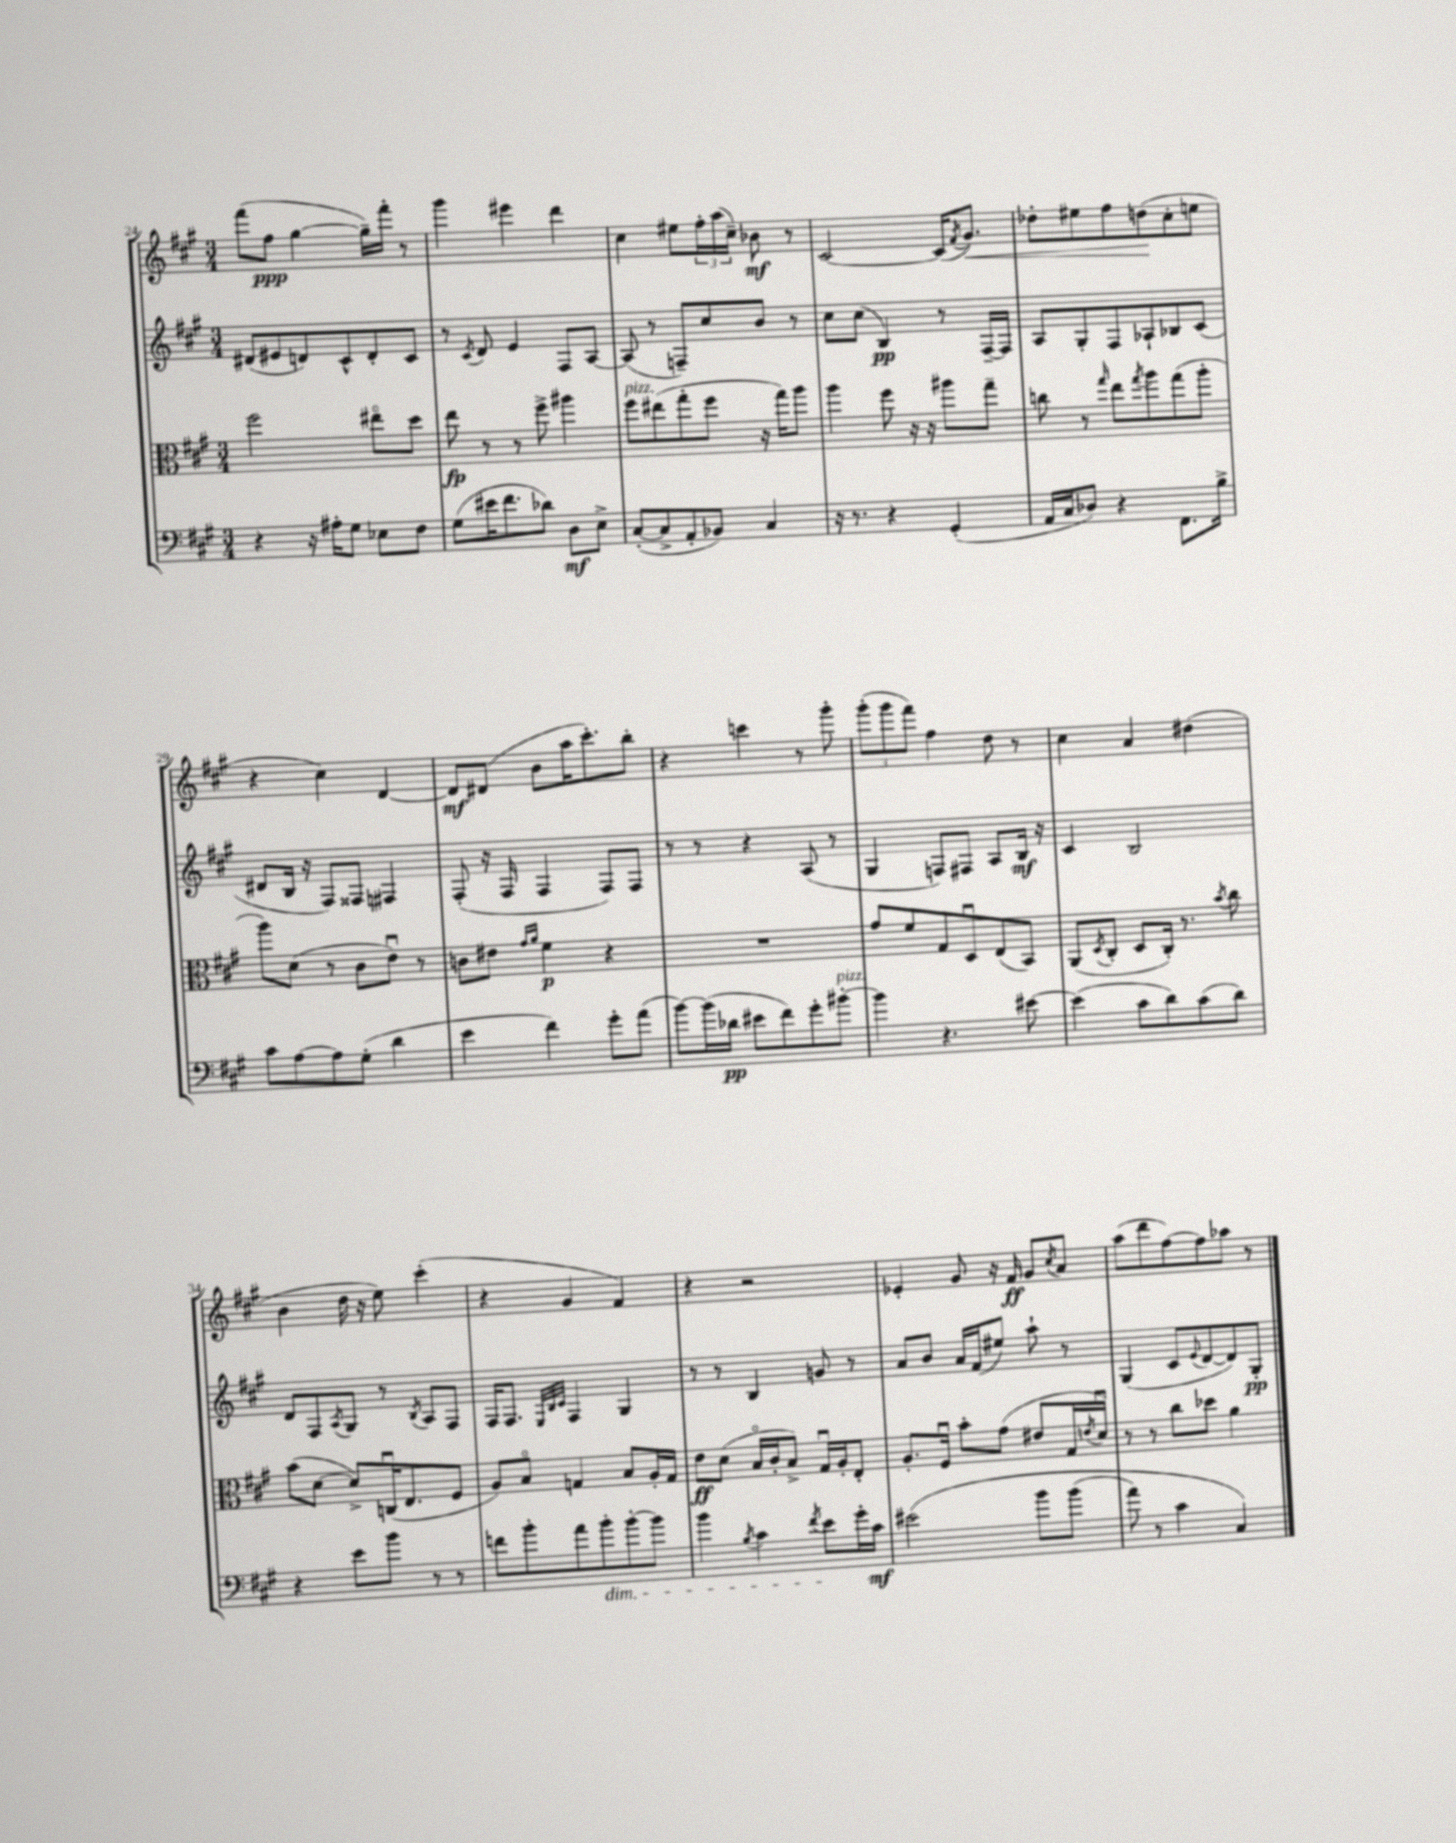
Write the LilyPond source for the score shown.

<<
\new StaffGroup <<
\new Staff = "s0" {
    \clef treble \key a \major \numericTimeSignature \time 3/4
    fis'''8( fis''8\ppp gis''4~ gis''16--) fis'''16-. r8 |
    gis'''4 eis'''4 d'''4 |
    cis''4 eis''8 \tuplet 3/2 { fis''16-. a''16( cis''16--) } bes'8\mf r8 |
    cis'2~ cis'16( \acciaccatura { fis'8 } gis'8.\<) |
    des''8-. eis''8 fis''8 d''8\!( cis''8-. e''8 |
    r4 cis''4) d'4~ |
    d'8\mf dis'8( b'8 a''16 cis'''8.-.) b''8-. |
    r4 c'''4 r8 gis'''8-. |
    \tuplet 3/2 { gis'''8-.( gis'''8 fis'''8) } fis''4 d''8 r8 |
    cis''4 a'4 dis''4( |
    b'4 d''16 r16 e''8) cis'''4-.( |
    r4 gis'4 fis'4) |
    r4 r2 |
    ees'4-. gis'8 r16 fis'16\ff gis'8 \acciaccatura { cis''8 } a'8 |
    a''8( d'''8 fis''8~) fis''8 aes''8 r8 \bar "|." |
}
\new Staff = "s1" {
    \clef treble \key a \major \numericTimeSignature \time 3/4
    dis'8( eis'8 d'8) cis'8-^ d'8-. cis'8 |
    r8 \acciaccatura { cis'8 } d'8 e'4 fis8 a8~ |
    a8( r8 f8--) cis''8 b'8 r8 |
    cis''8 cis''8( b4\pp) r8 fis16~-- fis16 |
    a8 gis8-. fis8 aes8-! bes8 cis'8( |
    dis'8 b16 r16 fis8) fisis8 fis4 |
    fis8-.( r16 fis16 fis4 fis8) fis8 |
    r8 r8 r4 a8( r8 |
    gis4 f8) fis8 a8 b16\mf r16 |
    cis'4 b2 |
    d'8 fis8 \acciaccatura { a8 } gis8 r8 \acciaccatura { b8 } a8 fis8 |
    fis16 fis8. \grace { e32 b32 cis'32 } fis4 gis4 |
    r8 r8 b4 g'8 r8 |
    a'8 b'8 a'16 fis'16( eis''8) a''8-! r8 |
    gis4( cis'8 \appoggiatura { e'8 } d'8~ d'8) gis8-.\pp \bar "|." |
}
\new Staff = "s2" {
    \clef alto \key a \major \numericTimeSignature \time 3/4
    fis''2 eis''8\flageolet d''8 |
    e''8\fp r8 r8 fis''8-> ais''4 |
    fis''8^\markup { \italic "pizz." } eis''8( gis''8-. fis''8 r16 gis''16) a''8 |
    a''4 fis''8 r16 r16 ais''8 gis''8-- |
    c''8 r8 \grace { gis''16 } e''8 \acciaccatura { gis''8 } a''8 gis''8( a''8-. |
    a''8) d'8( r8 cis'8 e'8\downbow) r8 |
    c'8 eis'8 \grace { gis'16 a'16 } fis'4\p r4 |
    R2. |
    gis'8 fis'8 gis8 d8\downbow e8( b,8) |
    a,8( \acciaccatura { d8 } cis8-. d8 cis16-.) r8. \acciaccatura { b'8 } cis''8 |
    b'8( d'8~ d'8->) c16\downbow( e8. fis8 |
    a8) b8\flageolet g4 b8 a16-. g16 |
    e'8\ff d'8( b16\flageolet cis'16-. b8->) gis16\downbow a16-. e8-. |
    a8.-. fis16\downbow b'8-. gis'8( eis'8 gis16 \acciaccatura { e'8 } d'16\downbow) |
    r8 r8 cis''8 des''8 a'4 \bar "|." |
}
\new Staff = "s3" {
    \clef bass \key a \major \numericTimeSignature \time 3/4
    r4 r16 ais16-. gis8 ees8 fis8 |
    gis8( eis'16 fis'8. des'8) d8\mf e8-> |
    cis8~-.( cis8-> a,8-. bes,8) cis4 |
    r16 r8. r4 gis,4-.( |
    a,16 cis16 des8) r4 fis,8. b16-> |
    cis'8 a8~ a8 gis8-.( d'4 |
    e'4 fis'4) gis'8-. a'8( |
    b'8~) b'16( des'16\pp eis'8 fis'8) gis'8-. bis'8~-.^\markup { \italic "pizz." } |
    bis'4 r4. eis'8~ |
    eis'4( cis'8 d'8) cis'8( d'8) |
    r4 e'8 b'8 r8 r8 |
    f'8 b'8-. a'8 b'8-.\dim b'8~-. b'8 |
    b'4 \acciaccatura { b8 } cis'4 \acciaccatura { fis'8 } e'8\! gis'16-. cis'16\mf |
    eis'2\( b'8 b'8( |
    a'8) r8 cis'4 cis4\) \bar "|." |
}
>>
>>
\layout { \context { \Score currentBarNumber = #24 } }
